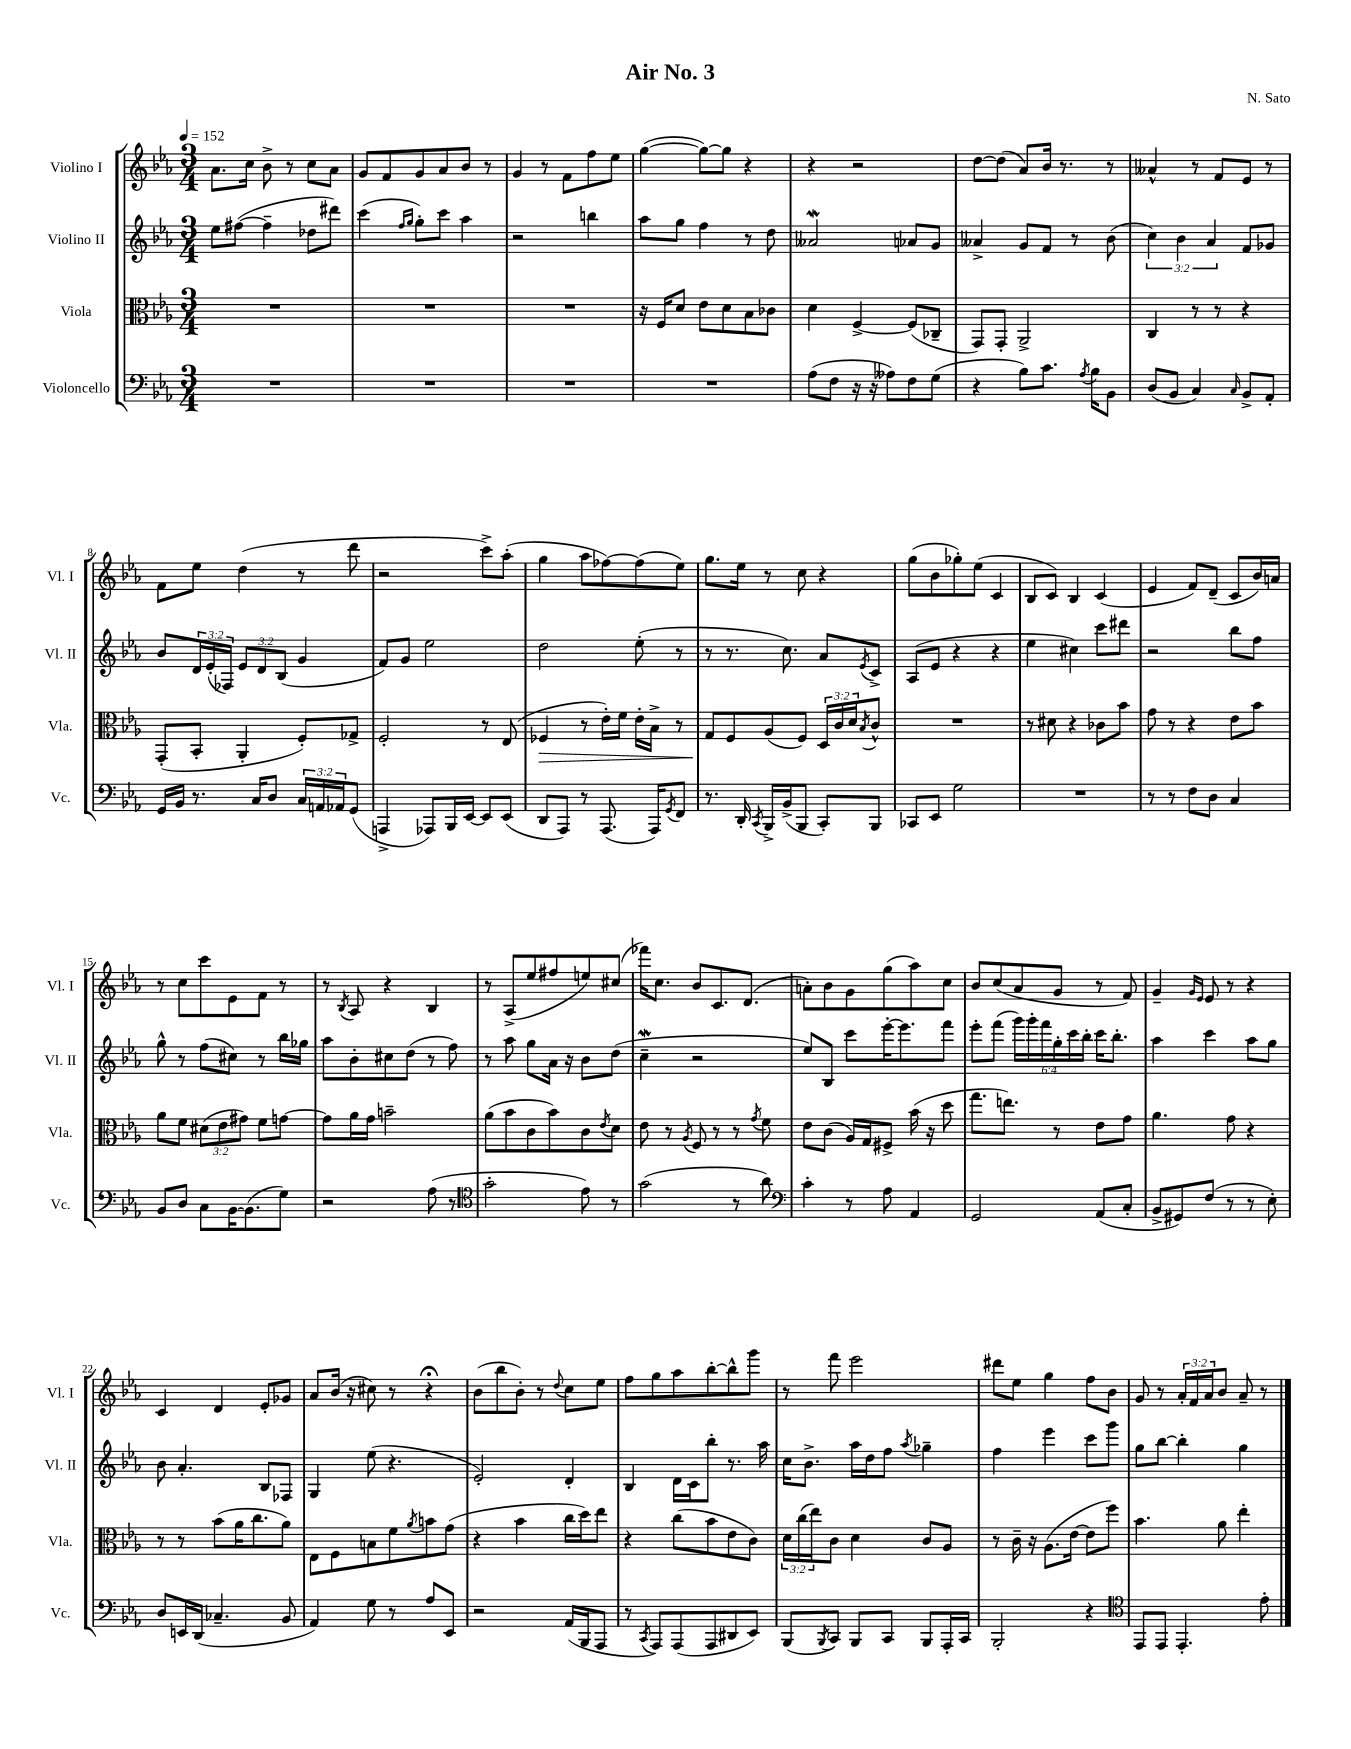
\header { title = "Air No. 3" composer = "N. Sato" }
<<
\new StaffGroup <<
\new Staff = "s0" \with { instrumentName = "Violino I" shortInstrumentName = "Vl. I" } {
    \clef treble \key ees \major \numericTimeSignature \time 3/4 \override Staff.TupletNumber.text = #tuplet-number::calc-fraction-text \tempo 4 = 152
    aes'8. c''16 bes'8-> r8 c''8 aes'8 |
    g'8 f'8 g'8 aes'8 bes'8 r8 |
    g'4 r8 f'8 f''8 ees''8 |
    g''4~( g''8~) g''8 r4 |
    r4 r2 |
    d''8~ d''8( aes'8) bes'16 r8. r8 |
    aeses'4-^ r8 f'8 ees'8 r8 |
    f'8 ees''8 d''4( r8 d'''8 |
    r2 c'''8->) aes''8-.( |
    g''4 aes''8 fes''8~) fes''8( ees''8) |
    g''8. ees''16 r8 c''8 r4 |
    g''8( bes'8 ges''8-.) ees''8( c'4 |
    bes8 c'8) bes4 c'4( |
    ees'4 f'8) d'8--( c'8 bes'16) a'16 |
    r8 c''8 c'''8 ees'8 f'8 r8 |
    r8 \acciaccatura { bes8 } aes8 r4 bes4 |
    r8 aes8->( ees''8 fis''8 e''8) cis''8( |
    fes'''16) c''8. bes'8 c'8. d'8.( |
    a'8-.) bes'8 g'8 g''8( aes''8) c''8 |
    bes'8 c''8( aes'8 g'8 r8 f'8) |
    g'4-- \grace { g'16 ees'16 } ees'8 r8 r4 |
    c'4 d'4 ees'8-. ges'8 |
    aes'8 bes'16( r16 cis''8) r8 r4\fermata |
    bes'8( bes''8 bes'8-.) r8 \appoggiatura { d''8 } c''8 ees''8 |
    f''8 g''8 aes''8 bes''8~-. bes''8-^ g'''8 |
    r8 f'''8 ees'''2 |
    dis'''8 ees''8 g''4 f''8 bes'8 |
    g'8 r8 \tuplet 3/2 { aes'16-. f'16 aes'16 } bes'8 aes'8-- r8 \bar "|." |
}
\new Staff = "s1" \with { instrumentName = "Violino II" shortInstrumentName = "Vl. II" } {
    \clef treble \key ees \major \numericTimeSignature \time 3/4 \override Staff.TupletNumber.text = #tuplet-number::calc-fraction-text
    ees''8 fis''8~( fis''4-- des''8 dis'''8) |
    c'''4( \grace { f''16 g''16 } g''8-.) c'''8 aes''4 |
    r2 b''4 |
    aes''8 g''8 f''4 r8 d''8 |
    aeses'2\mordent aes'8 g'8 |
    aeses'4-> g'8 f'8 r8 bes'8( |
    \tuplet 3/2 { c''4) bes'4 aes'4 } f'8 ges'8 |
    bes'8 \tuplet 3/2 { d'16 ees'16-.( fes16) } \tuplet 3/2 { ees'8 d'8 bes8( } g'4 |
    f'8) g'8 ees''2 |
    d''2 ees''8-.( r8 |
    r8 r8. c''8.) aes'8 \acciaccatura { ees'8 } c'8-> |
    aes8( ees'8 r4 r4 |
    ees''4 cis''4) c'''8 dis'''8 |
    r2 bes''8 f''8 |
    g''8-^ r8 f''8( cis''8) r8 bes''16 ges''16 |
    aes''8 bes'8-. cis''8 d''8( r8 f''8) |
    r8 aes''8 g''8 aes'16 r16 bes'8 d''8( |
    c''4--\mordent r2 |
    ees''8) bes8 c'''8 ees'''16~-. ees'''8. f'''8 |
    ees'''8-. f'''8( \tuplet 6/4 { g'''16) g'''16-. f'''16 g''16-. c'''16 bes''16-. } c'''16 bes''8.-. |
    aes''4 c'''4 aes''8 g''8 |
    bes'8 aes'4.-. bes8 fes8 |
    g4 ees''8( r4. |
    ees'2-.) d'4-. |
    bes4 d'16 c'16 bes''8-. r8. aes''16 |
    c''16 bes'8.-> aes''16 d''16 f''8 \acciaccatura { aes''8 } ges''4-- |
    f''4 ees'''4 c'''8 g'''8 |
    g''8 bes''8~ bes''4-. g''4 \bar "|." |
}
\new Staff = "s2" \with { instrumentName = "Viola" shortInstrumentName = "Vla." } {
    \clef alto \key ees \major \numericTimeSignature \time 3/4 \override Staff.TupletNumber.text = #tuplet-number::calc-fraction-text
    R2. |
    R2. |
    R2. |
    r16 f16 d'8 ees'8 d'8 bes8 ces'8 |
    d'4 f4~-> f8( ces8-- |
    g,8) g,8-. aes,2-> |
    c4 r8 r8 r4 |
    g,8-.( bes,8-. aes,4-. f8-.) ges8-> |
    f2-. r8 ees8( |
    fes4\> r8 ees'16-.) f'16 ees'16-. bes16-> r8 |
    g8\! f8 aes8( f8) \tuplet 3/2 { d16 c'16 d'16 } \acciaccatura { bes8 } c'8-^ |
    R2. |
    r8 dis'8 r4 ces'8 bes'8 |
    g'8 r8 r4 ees'8 bes'8 |
    aes'8 f'8 \tuplet 3/2 { dis'8( ees'8 gis'8) } f'8 g'8~ |
    g'8 aes'16 g'16 b'2-- |
    aes'8( bes'8 c'8 bes'8) c'8 \acciaccatura { ees'8 } d'8 |
    ees'8 r8 \acciaccatura { aes8 } f8 r8 r8 \acciaccatura { g'8 } f'8 |
    ees'8 c'8( aes16) g16 fis8-> bes'16( r16 d''8 |
    g''8. e''8.) r8 ees'8 g'8 |
    aes'4. g'8 r4 |
    r8 r8 bes'8( aes'16 c''8. aes'8) |
    ees8 f8 b8 f'8 \acciaccatura { aes'8 } b'8 g'8( |
    r4 bes'4 c''16 d''16) ees''8 |
    r4 c''8( bes'8 ees'8 c'8) |
    \tuplet 3/2 { d'16 c''16( ees''16) } c'8 d'4 c'8 aes8 |
    r8 c'16-- r16 aes8.( ees'16~ ees'8 f''8) |
    bes'4. aes'8 ees''4-. \bar "|." |
}
\new Staff = "s3" \with { instrumentName = "Violoncello" shortInstrumentName = "Vc." } {
    \clef bass \key ees \major \numericTimeSignature \time 3/4 \override Staff.TupletNumber.text = #tuplet-number::calc-fraction-text
    R2. |
    R2. |
    R2. |
    R2. |
    aes8( f8 r16 r16 aeses8) f8 g8( |
    r4 bes8) c'8. \acciaccatura { aes8 } bes16 bes,8 |
    d8( bes,8 c4) \grace { c16 } bes,8-> aes,8-. |
    g,16 bes,16 r8. c16 d8 \tuplet 3/2 { c16 a,16 aes,16 } g,8( |
    a,,4-> aes,,8) bes,,16 ees,16~ ees,8 ees,8( |
    d,8 aes,,8) r8 aes,,8.( aes,,16) \acciaccatura { g,8 } f,8 |
    r8. d,16-. \acciaccatura { c,8 } bes,,16-> bes,16->( bes,,8 c,8-.) bes,,8 |
    ces,8 ees,8 g2 |
    R2. |
    r8 r8 f8 d8 c4 |
    bes,8 d8 c8 bes,16~ bes,8.( g8) |
    r2 aes8( r8 |
    \clef tenor g'2-. ees'8) r8 |
    g'2( r8 aes'8) |
    \clef bass c'4-. r8 aes8 aes,4 |
    g,2 aes,8( c8-. |
    bes,8-> gis,8) f8( r8 r8 ees8-.) |
    d8 e,16 d,16( ces4.-- bes,8 |
    aes,4) g8 r8 aes8 ees,8 |
    r2 aes,16( bes,,16 aes,,8 |
    r8 \acciaccatura { c,8 } aes,,8) aes,,8( aes,,8 dis,8 ees,8) |
    bes,,8( \acciaccatura { bes,,8 } c,8) bes,,8 c,8 bes,,8 aes,,16-. c,16 |
    bes,,2-. r4 |
    \clef tenor ees,8 ees,8 ees,4.-. ees'8-. \bar "|." |
}
>>
>>
